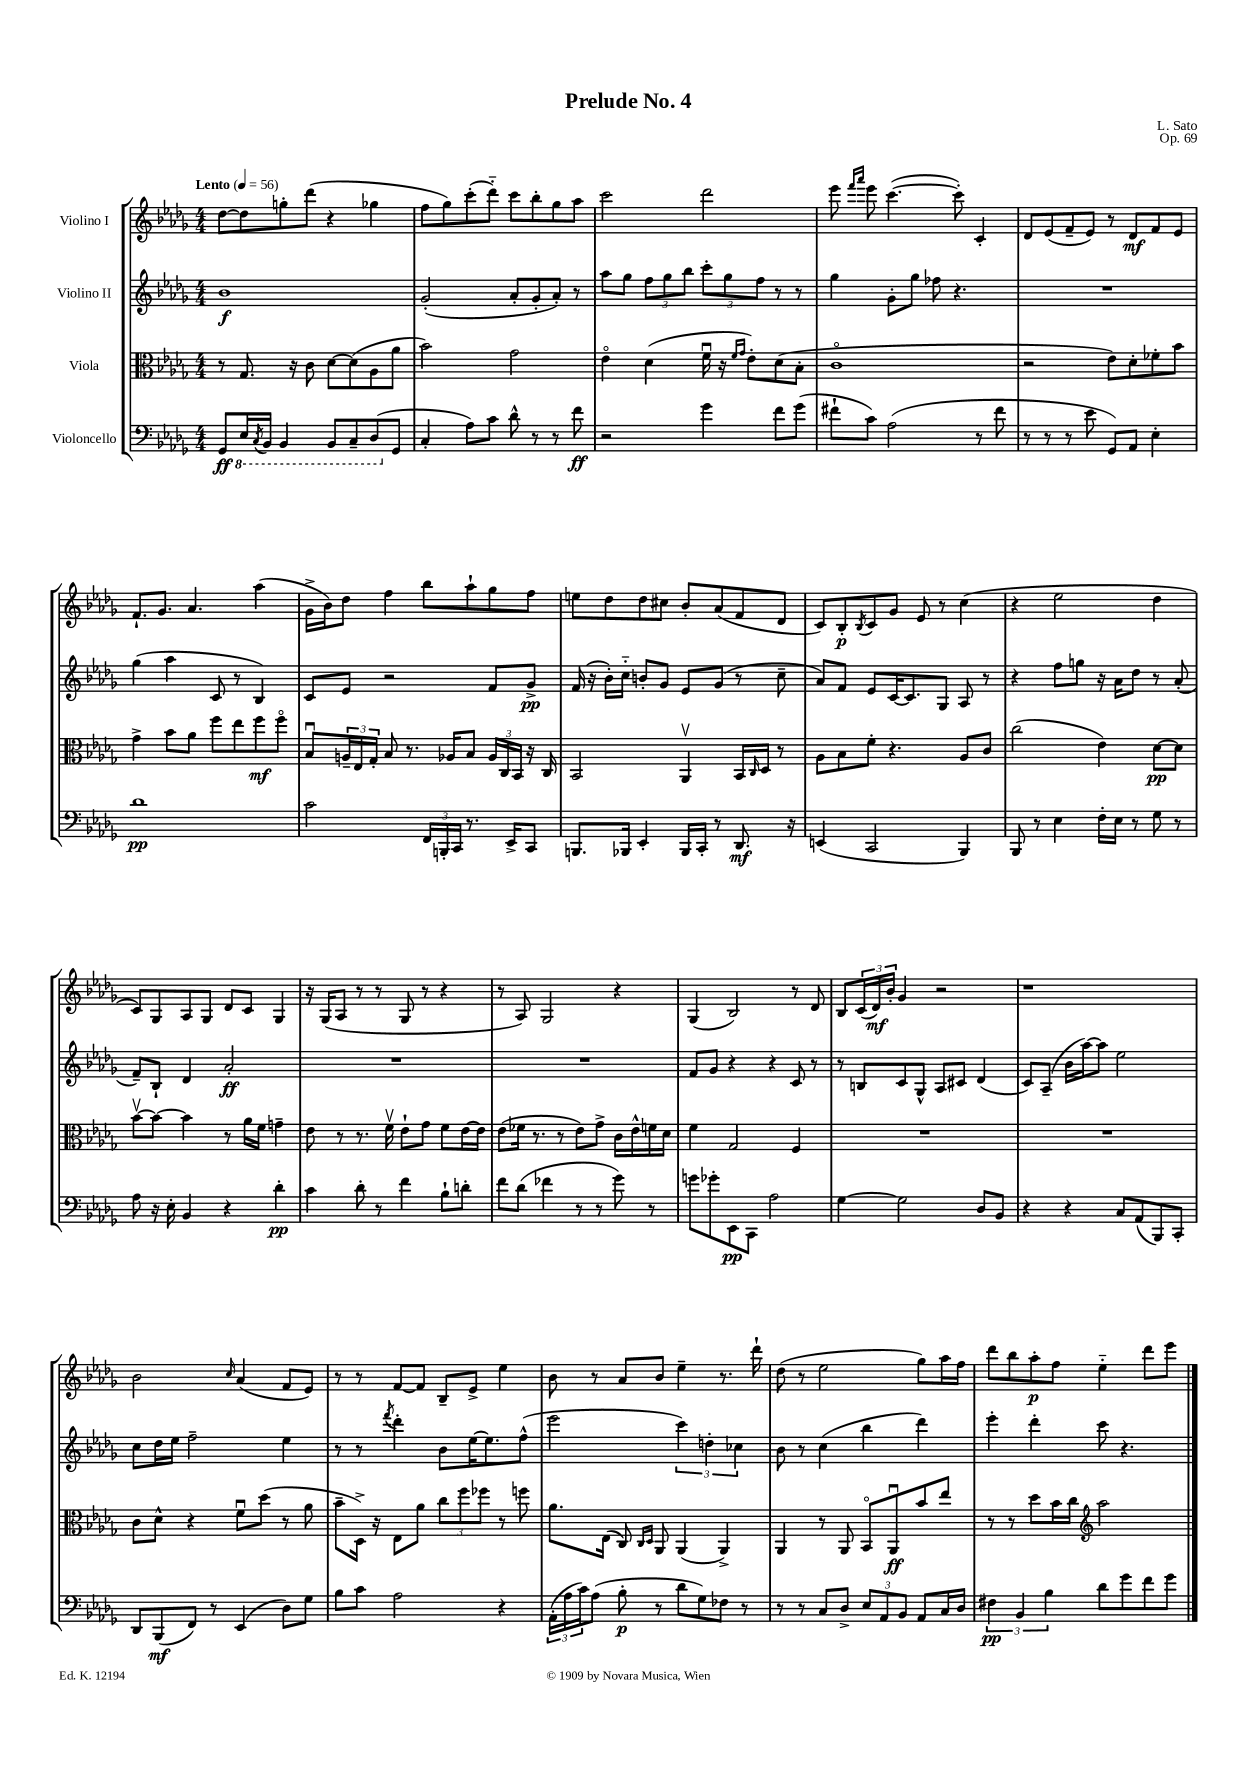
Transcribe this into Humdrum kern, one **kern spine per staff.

**kern	**dynam	**kern	**dynam	**kern	**dynam	**kern	**dynam
*part4	*part4	*part3	*part3	*part2	*part2	*part1	*part1
*staff4	*staff4	*staff3	*staff3	*staff2	*staff2	*staff1	*staff1
*I"Violoncello	*	*I"Viola	*	*I"Violino II	*	*I"Violino I	*
*clefF4	*	*clefC3	*	*clefG2	*	*clefG2	*
*k[b-e-a-d-g-]	*	*k[b-e-a-d-g-]	*	*k[b-e-a-d-g-]	*	*k[b-e-a-d-g-]	*
*M4/4	*	*M4/4	*	*M4/4	*	*M4/4	*
*MM56	*	*MM56	*	*MM56	*	*MM56	*
=1	=1	=1	=1	=1	=1	=1	=1
!	!	!	!	!	!	!LO:TX:a:B:t=Lento	!
8GG-/L	ff	8r	.	1b-	f	[8dd-\L	.
*8ba	*	*	*	*	*	*	*
16EE-/L	.	8.G-/	.	.	.	8dd-\]	.
8qCC/	.	.	.	.	.	.	.
16BBB-/JJ	.	.	.	.	.	.	.
4BBB-/	.	.	.	.	.	8ggn'\	.
.	.	16r	.	.	.	.	.
.	.	8c\	.	.	.	(8ddd-\J	.
8BBB-/L	.	[8d-\L	.	.	.	4r	.
8CC~/	.	(8d-\]	.	.	.	.	.
(8DD-/	.	8A-\	.	.	.	4gg-X\	.
*X8ba	*	*	*	*	*	*	*
8GG-/J	.	8a-\J	.	.	.	.	.
=2	=2	=2	=2	=2	=2	=2	=2
4C'/	.	2b-\)	.	(2g-'/	.	8ff\L	.
.	.	.	.	.	.	8gg-\)	.
8A-\L)	.	.	.	.	.	(8ccc'\	.
8c\J	.	.	.	.	.	8ddd-\J)	.
8d-^^\	.	2g-\	.	8a-'/L	.	8ccc\L	.
8r	.	.	.	8g-'/	.	8bb-'\	.
8r	.	.	.	8a-'/J)	.	8gg-\	.
8f\	ff	.	.	8r	.	8aa-\J	.
=3	=3	=3	=3	=3	=3	=3	=3
2r	.	4e-\	.	8aa-\L	.	2ccc\	.
.	.	.	.	8gg-\J	.	.	.
.	.	(4d-\	.	12ff\L	.	.	.
.	.	.	.	12gg-\	.	.	.
.	.	.	.	12bb-\J	.	.	.
4g-\	.	16fu\	.	12ccc'\L	.	2ddd-\	.
.	.	16r	.	.	.	.	.
.	.	.	.	12gg-\	.	.	.
.	.	16qqf/LL	.	.	.	.	.
.	.	16qqg-/JJ	.	.	.	.	.
.	.	8e-'\L)	.	.	.	.	.
.	.	.	.	12ff\J	.	.	.
8f\L	.	(8d-\	.	8r	.	.	.
(8g-\J	.	8B-'\J	.	8r	.	.	.
=4	=4	=4	=4	=4	=4	=4	=4
8f#X`\L	.	1c	.	4gg-\	.	8eee-\	.
.	.	.	.	.	.	16qqfff/LL	.
.	.	.	.	.	.	16qqaaa-/JJ	.
8c\J)	.	.	.	.	.	8eee-\	.
(2A-\	.	.	.	8g-'\L	.	([4.ccc\	.
.	.	.	.	8gg-\J	.	.	.
.	.	.	.	8ff-X\	.	.	.
.	.	.	.	4.r	.	8ccc'\])	.
8r	.	.	.	.	.	4c'/	.
8f#\	.	.	.	.	.	.	.
=5	=5	=5	=5	=5	=5	=5	=5
8r	.	2r	.	1r	.	8d-/L	.
8r	.	.	.	.	.	(8e-/	.
8r	.	.	.	.	.	8f~/	.
8e-\	.	.	.	.	.	8e-/J)	.
8GG-/L)	.	8e-\L)	.	.	.	8r	.
8AA-/J	.	8d-'\	.	.	.	8d-/L	mf
4E-'\	.	8f-X'\	.	.	.	8f/	.
.	.	8b-\J	.	.	.	8e-/J	.
!!LO:LB:g=z
=6	=6	=6	=6	=6	=6	=6	=6
1d-	pp	4g-^\	.	(4gg-\	.	8.f`/L	.
.	.	.	.	.	.	8.g-/J	.
.	.	8b-\L	.	4aa-\	.	.	.
.	.	8a-\J	.	.	.	4.a-/	.
.	.	8ff\L	.	8c/	.	.	.
.	.	8ee-\	.	8r	.	.	.
.	.	8ff\	mf	4B-/)	.	(4aa-\	.
.	.	8ff\J	.	.	.	.	.
=7	=7	=7	=7	=7	=7	=7	=7
2c\	.	8B-u/L	.	8c/L	.	16g-^\LL	.
.	.	.	.	.	.	16b-\J)	.
.	.	24An~/L	.	8e-/J	.	8dd-\J	.
.	.	24E-/	.	.	.	.	.
.	.	24G-'/JJ	.	.	.	.	.
.	.	8B-/	.	2r	.	4ff\	.
.	.	8.r	.	.	.	.	.
24FF/LL	.	.	.	.	.	8bb-\L	.
24BBBn'/	.	.	.	.	.	.	.
.	.	16A-X/KL	.	.	.	.	.
24CC/JJ	.	.	.	.	.	.	.
8.r	.	8B-/J	.	.	.	8aa-`\	.
.	.	24A-/LL	.	8f/L	.	8gg-\	.
.	.	24C/	.	.	.	.	.
16EE-^/KL	.	.	.	.	.	.	.
.	.	24BB-/JJ	.	.	.	.	.
8CC/J	.	16r	.	8g-^/J	pp	8ff\J	.
.	.	16C/	.	.	.	.	.
=8	=8	=8	=8	=8	=8	=8	=8
8.BBBn/L	.	2BB-/	.	(16f/	.	8een\L	.
.	.	.	.	16r	.	.	.
.	.	.	.	16b-'\LL)	.	8dd-\	.
16BBB-X/Jk	.	.	.	16cc\JJ	.	.	.
4EE-'/	.	.	.	8bn'/L	.	8dd-\	.
.	.	.	.	8g-/J	.	8cc#X\J	.
16BBB-/LL	.	4AA-v/	.	8e-/L	.	8b-'/L	.
16CC'/JJ	.	.	.	.	.	.	.
8r	.	.	.	(8g-/J	.	(8a-/	.
8.DD-/	mf	16BB-/LL	.	8r	.	8f/	.
.	.	16qqC/	.	.	.	.	.
.	.	16D-/JJ	.	.	.	.	.
.	.	8r	.	8cc~\	.	8d-/J	.
16r	.	.	.	.	.	.	.
=9	=9	=9	=9	=9	=9	=9	=9
(4EEn/	.	8A-\L	.	8a-/L)	.	8c/L)	.
.	.	8B-\	.	8f/J	.	8B-'/	p
.	.	.	.	.	.	8qB-/	.
2CC/	.	8f'\J	.	8e-/L	.	8c/	.
.	.	4.r	.	[16c/K	.	8g-/J	.
.	.	.	.	8.c/]	.	.	.
.	.	.	.	.	.	8e-/	.
.	.	.	.	8G-/J	.	8r	.
4BBB-/)	.	8A-/L	.	8A-/	.	(4cc\	.
.	.	8c/J	.	8r	.	.	.
=10	=10	=10	=10	=10	=10	=10	=10
8BBB-/	.	(2cc\	.	4r	.	4r	.
8r	.	.	.	.	.	.	.
4E-\	.	.	.	8ff\L	.	2ee-\	.
.	.	.	.	8ggn\J	.	.	.
16F'\LL	.	4e-\)	.	16r	.	.	.
16E-\JJ	.	.	.	16a-\KL	.	.	.
8r	.	.	.	8dd-\J	.	.	.
8G-\	.	[8d-\L	pp	8r	.	4dd-\	.
8r	.	8d-\J]	.	(8a-'/	.	.	.
!!LO:LB:g=z
=11	=11	=11	=11	=11	=11	=11	=11
8A-\	.	[8b-v\L	.	8f~/L)	.	8c/L)	.
16r	.	8b-\J_	.	8B-`/J	.	8G-/	.
16E-'\	.	.	.	.	.	.	.
4BB-/	.	4b-\]	.	4d-/	.	8A-/	.
.	.	.	.	.	.	8G-/J	.
4r	.	8r	.	2a-'/	ff	8d-/L	.
.	.	16a-\LL	.	.	.	8c/J	.
.	.	16f\JJ	.	.	.	.	.
4d-'\	pp	4gn~\	.	.	.	4G-/	.
=12	=12	=12	=12	=12	=12	=12	=12
4c\	.	8e-\	.	1r	.	16r	.
.	.	.	.	.	.	(16G-/KL	.
.	.	8r	.	.	.	8A-/J	.
8d-'\	.	8.r	.	.	.	8r	.
8r	.	.	.	.	.	8r	.
.	.	16fv\	.	.	.	.	.
4f\	.	8e-`\L	.	.	.	8G-/	.
.	.	8g-\J	.	.	.	8r	.
8B-`\L	.	8f\L	.	.	.	4r	.
8dn'\J	.	[16e-\L	.	.	.	.	.
.	.	16e-\JJ]	.	.	.	.	.
=13	=13	=13	=13	=13	=13	=13	=13
8f\L	.	(8e-\L	.	1r	.	8r	.
(8d-\J	.	16f-X\Jk	.	.	.	8A-/)	.
.	.	8.r	.	.	.	.	.
4f-X\	.	.	.	.	.	2G-/	.
.	.	8r	.	.	.	.	.
8r	.	8e-\L)	.	.	.	.	.
8r	.	8g-^\J	.	.	.	.	.
8g-\)	.	16c\LL	.	.	.	4r	.
.	.	16e-^^\	.	.	.	.	.
8r	.	16fn\	.	.	.	.	.
.	.	16d-\JJ	.	.	.	.	.
=14	=14	=14	=14	=14	=14	=14	=14
8gn\L	.	4f\	.	8f/L	.	(4G-/	.
8g-X'\	.	.	.	8g-/J	.	.	.
8EE-\	pp	2G-/	.	4r	.	2B-/)	.
8CC\J	.	.	.	.	.	.	.
2A-\	.	.	.	4r	.	.	.
.	.	4F/	.	8c/	.	8r	.
.	.	.	.	8r	.	8d-/	.
=15	=15	=15	=15	=15	=15	=15	=15
[4G-\	.	1r	.	8r	.	8B-/L	.
.	.	.	.	8Bn/L	.	(24c/L	.
.	.	.	.	.	.	24d-/)	mf
.	.	.	.	.	.	24b-'/JJ	.
2G-\]	.	.	.	8c/	.	4g-/	.
.	.	.	.	8G-^^/J	.	.	.
.	.	.	.	8A-/L	.	2r	.
.	.	.	.	8c#X/J	.	.	.
8D-/L	.	.	.	(4d-/	.	.	.
8BB-/J	.	.	.	.	.	.	.
=16	=16	=16	=16	=16	=16	=16	=16
4r	.	1r	.	8c/L)	.	1r	.
.	.	.	.	(8A-~/J	.	.	.
4r	.	.	.	16b-\LL	.	.	.
.	.	.	.	[16aa-\J)	.	.	.
.	.	.	.	8aa-\J]	.	.	.
8C/L	.	.	.	2ee-\	.	.	.
(8AA-/	.	.	.	.	.	.	.
8BBB-/)	.	.	.	.	.	.	.
8CC'/J	.	.	.	.	.	.	.
!!LO:LB:g=z
=17	=17	=17	=17	=17	=17	=17	=17
8DD-/L	.	8c\L	.	8cc\L	.	2b-\	.
(8BBB-/	mf	8d-^^\J	.	16dd-\L	.	.	.
.	.	.	.	16ee-\JJ	.	.	.
8FF/J)	.	4r	.	2ff~\	.	.	.
8r	.	.	.	.	.	.	.
.	.	.	.	.	.	16qqcc/	.
(4EE-/	.	8fu\L	.	.	.	(4a-/	.
.	.	(8dd-\J	.	.	.	.	.
8D-\L)	.	8r	.	4ee-\	.	8f/L	.
8G-\J	.	8a-\	.	.	.	8e-/J)	.
=18	=18	=18	=18	=18	=18	=18	=18
8B-\L	.	8b-~\L	.	8r	.	8r	.
8c\J	.	16D-^\Jk)	.	8r	.	8r	.
.	.	16r	.	.	.	.	.
.	.	.	.	8qfff/	.	.	.
2A-\	.	8E-\L	.	4ddd-'\	.	[8f/L	.
.	.	8a-\J	.	.	.	8f/J]	.
.	.	12cc\L	.	8b-\L	.	8B-~/L	.
.	.	12ff\	.	.	.	.	.
.	.	.	.	[16ee-\K	.	8e-^/J	.
.	.	12ff-X\J	.	.	.	.	.
.	.	.	.	8.ee-\]	.	.	.
4r	.	8r	.	.	.	4ee-\	.
.	.	8ffn\	.	(8ff^^\J	.	.	.
=19	=19	=19	=19	=19	=19	=19	=19
(24AA-'\LL	.	8.a-\L	.	2eee-\	.	8b-\	.
24A-\	.	.	.	.	.	.	.
24c\J)	.	.	.	.	.	.	.
(8A-\J	.	.	.	.	.	8r	.
.	.	(16E-\Jk	.	.	.	.	.
8B-'\	p	8C/)	.	.	.	8a-/L	.
.	.	16qqC/LL	.	.	.	.	.
.	.	16qqD-/JJ	.	.	.	.	.
8r	.	8AA-/	.	.	.	8b-/J	.
8d-\L	.	(4AA-/	.	6ccc\)	.	4ee-~\	.
8G-\)	.	.	.	.	.	.	.
.	.	.	.	6ddn'\	.	.	.
8F-X\J	.	4AA-^/)	.	.	.	8.r	.
.	.	.	.	6cc-X\	.	.	.
8r	.	.	.	.	.	.	.
.	.	.	.	.	.	16ddd-`\	.
=20	=20	=20	=20	=20	=20	=20	=20
8r	.	4AA-/	.	8b-\	.	(8dd-\	.
8r	.	.	.	8r	.	8r	.
8C/L	.	8r	.	(4cc\	.	2ee-\	.
8D-^/J	.	8AA-/	.	.	.	.	.
12E-/L	.	8BB-/L	.	4bb-\	.	.	.
12AA-/	.	.	.	.	.	.	.
.	.	8AA-u/	ff	.	.	.	.
12BB-/J	.	.	.	.	.	.	.
8AA-/L	.	8b-/	.	4ddd-\)	.	8gg-\L)	.
16C/L	.	8ee-/J	.	.	.	16aa-\L	.
16D-/JJ	.	.	.	.	.	16ff\JJ	.
=21	=21	=21	=21	=21	=21	=21	=21
6F#X\	pp	8r	.	4eee-'\	.	8ddd-\L	.
.	.	8r	.	.	.	8bb-\	.
6BB-/	.	.	.	.	.	.	.
.	.	8dd-\L	.	4ddd-'\	.	8aa-'\	p
6B-\	.	.	.	.	.	.	.
.	.	16b-\L	.	.	.	8ff\J	.
.	.	16cc\JJ	.	.	.	.	.
*	*	*clefG2	*	*	*	*	*
8d-\L	.	2aa-\	.	8ccc\	.	4ee-\	.
8g-\	.	.	.	4.r	.	.	.
8f\	.	.	.	.	.	8ddd-\L	.
8g-\J	.	.	.	.	.	8eee-\J	.
==	==	==	==	==	==	==	==
*-	*-	*-	*-	*-	*-	*-	*-
